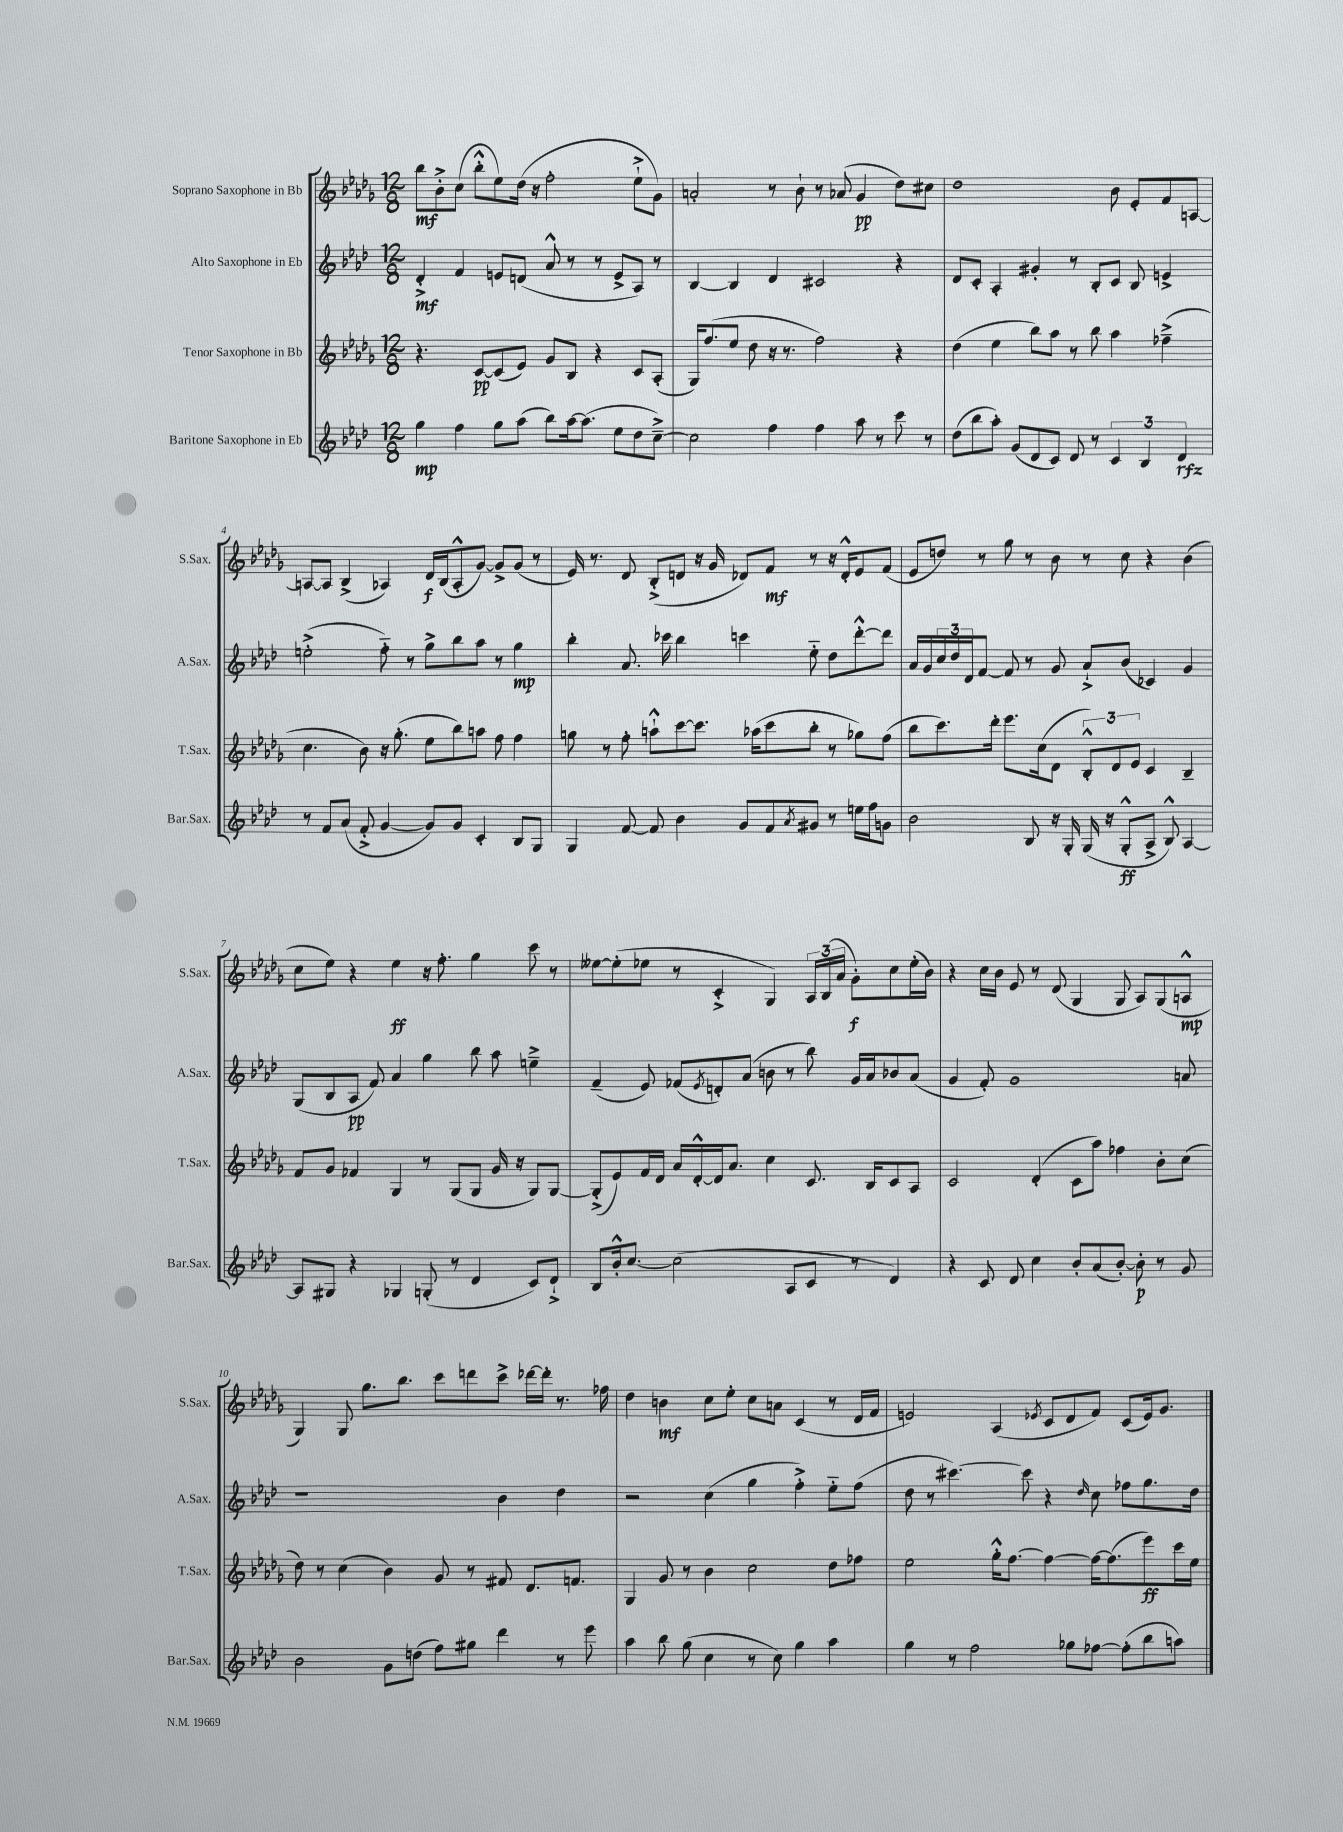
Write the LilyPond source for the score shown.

<<
\new StaffGroup <<
\new Staff = "s0" \with { instrumentName = "Soprano Saxophone in Bb" shortInstrumentName = "S.Sax." } {
    \clef treble \key des \major \numericTimeSignature \time 12/8
    bes''8\mf bes'8-.-> c''8( bes''8-.-^ ees''8) des''16( r16 f''2-. ees''8-!-> ges'8) |
    a'2-. r8 bes'8-! r8 aes'8( ges'4\pp des''8) cis''8 |
    des''1 bes'8 ees'8-. f'8 a8~ |
    a8~ a8 bes4->( aes4) des'16\f bes16( aes8-.-^ ges'8~) ges'8-> ges'8( r8 |
    ees'16) r8. des'8 bes8-.->( d'8 r16 ges'16 des'8) f'8\mf r8 r16 des'16-.-^ ees'8 f'8( |
    ees'8 d''8) r8 ges''8 r8 bes'8 r8 c''8 r4 bes'4( |
    c''8 ees''8) r4 ees''4\ff r16 f''8.-. ges''4 c'''8 r8 |
    eeses''8~ eeses''8-.( ees''8 r8 c'4-.-> ges4) \tuplet 3/2 { aes16 bes16( aes'16 } ges'8-.\f) c''8 ees''16-.( bes'16) |
    r4 c''16 bes'16 ees'8 r8 des'8( ges4 ges8 aes8) ges8( a8-^\mp |
    ges4) ges8 ges''8. bes''8. c'''8 d'''8 c'''8-> des'''16~ des'''16-. r8. fes''16 |
    des''4 b'4\mf c''8 ees''8-. c''8 a'8 c'4( r8 des'16 f'16 |
    e'2) aes4( \acciaccatura { ees'8 } c'8 des'8 f'8) c'8( ees'16) ges'8. \bar "|." |
}
\new Staff = "s1" \with { instrumentName = "Alto Saxophone in Eb" shortInstrumentName = "A.Sax." } {
    \clef treble \key aes \major \numericTimeSignature \time 12/8
    des'4-.->\mf f'4 e'8 d'8( aes'8-^ r8 r8 e'8-> aes8) r8 |
    bes4~ bes4 des'4 cis'2 r4 |
    des'8 c'8-. aes4-. gis'4-. r8 bes8-. c'8 bes8 e'4-> |
    e''2-.->( f''8-_) r8 g''8-> bes''8 aes''8 r8 g''4\mp |
    bes''4-. aes'8. ces'''16 bes''4 c'''4 ees''8-_ des''8 des'''8~-.-^ des'''8 |
    aes'16 g'16 \tuplet 3/2 { c''16 des''16 des'16 } f'8~ f'8 r8 g'8 aes'8-!-> bes'8( ces'4) g'4 |
    g8( bes8 aes8\pp f'8) aes'4 g''4 bes''8 aes''8 e''4---> |
    f'4--( ees'8) fes'8( \acciaccatura { ees'8 } d'8-.) aes'8( b'8 r8 bes''8) g'16 aes'16 bes'8 aes'8( |
    g'4 f'8-.) g'1 a'8 |
    r1 bes'4 des''4 |
    r2 c''4( g''4 f''4-.->) ees''8-_ f''8( |
    des''8 r8 cis'''4.~) cis'''8 r4 \grace { des''16 } c''8 fes''8 g''8. des''16 \bar "|." |
}
\new Staff = "s2" \with { instrumentName = "Tenor Saxophone in Bb" shortInstrumentName = "T.Sax." } {
    \clef treble \key des \major \numericTimeSignature \time 12/8
    r4. c'8~\pp c'8( ees'8) ges'8 bes8 r4 c'8 aes8-.( |
    ges16) f''8.( ees''8 des''8 r16 r8. f''2) r4 |
    des''4( ees''4 bes''8) aes''8 r8 bes''8 aes''4 fes''4--->( |
    c''4. bes'8) r16 ges''8.-.( ees''8 bes''8) a''8 f''8 f''4 |
    g''8 r8 f''8-. a''8-!-^ c'''8~ c'''8. aes''16( c'''8 bes''8-. r8 ges''8) f''8( |
    bes''8 c'''8.) des'''16-. ees'''8. c''16( des'8 \tuplet 3/2 { bes8-.-^) des'8 ees'8 } c'4 bes4-- |
    f'8 ges'8 fes'4 ges4 r8 ges8( ges8 ges'16 r16 ges8) ges8~ |
    ges8-.->( ees'8) f'16 des'16 aes'16 des'16~-.-^ des'16 aes'8. c''4 c'8. bes16 c'8 aes8 |
    c'2 des'4-.( c'8 aes''8) fes''4 bes'8-. c''8( |
    des''8) r8 c''4( bes'4) ges'8 r8 fis'8 des'8. f'8. |
    ges4 ges'8 r8 bes'4 c''2 des''8 fes''8 |
    ees''2 ges''16-.-^ f''8.~ f''4~ f''16~ f''8.( ees'''8\ff) c'''16 ees''16 \bar "|." |
}
\new Staff = "s3" \with { instrumentName = "Baritone Saxophone in Eb" shortInstrumentName = "Bar.Sax." } {
    \clef treble \key aes \major \numericTimeSignature \time 12/8
    g''4\mp f''4 g''8 aes''8( bes''8) aes''16~ aes''8.( ees''8 des''8 c''8~--->) |
    c''2 f''4 f''4 aes''8 r8 c'''8 r8 |
    des''8( bes''8 aes''8-.) g'8( des'8 c'8) des'8 r8 \tuplet 3/2 { c'4 bes4 des'4\rfz } |
    r8 f'8 aes'8( f'8-.-> g'4~ g'8) g'8 c'4-. bes8 g8 |
    g4 f'8~ f'8 bes'4 g'8 f'8 \acciaccatura { aes'8 } gis'8 r8 e''16 f''16 g'8 |
    bes'2 bes8 r16 g16-. g16( r16 g8-.-^\ff aes8-> bes8-^) aes4~ |
    aes8 gis8 r4 ges4 g8-.( r8 des'4 c'8) des'8-!-> |
    bes8 bes'16-.-^ c''8.~ c''2( aes8 c'8 r8 des'4) |
    r4 c'8 des'8 c''4 bes'8-. aes'8( bes'8~-.) bes'8-.\p r8 g'8 |
    bes'2 g'8 d''8( f''8) gis''8 des'''4 r8 ees'''8 |
    aes''4 bes''8 g''8( c''4 r8 c''8) g''4 aes''4 |
    g''4 r8 f''2 ges''8 fes''8~ fes''8-.( bes''8 a''8) \bar "|." |
}
>>
>>
